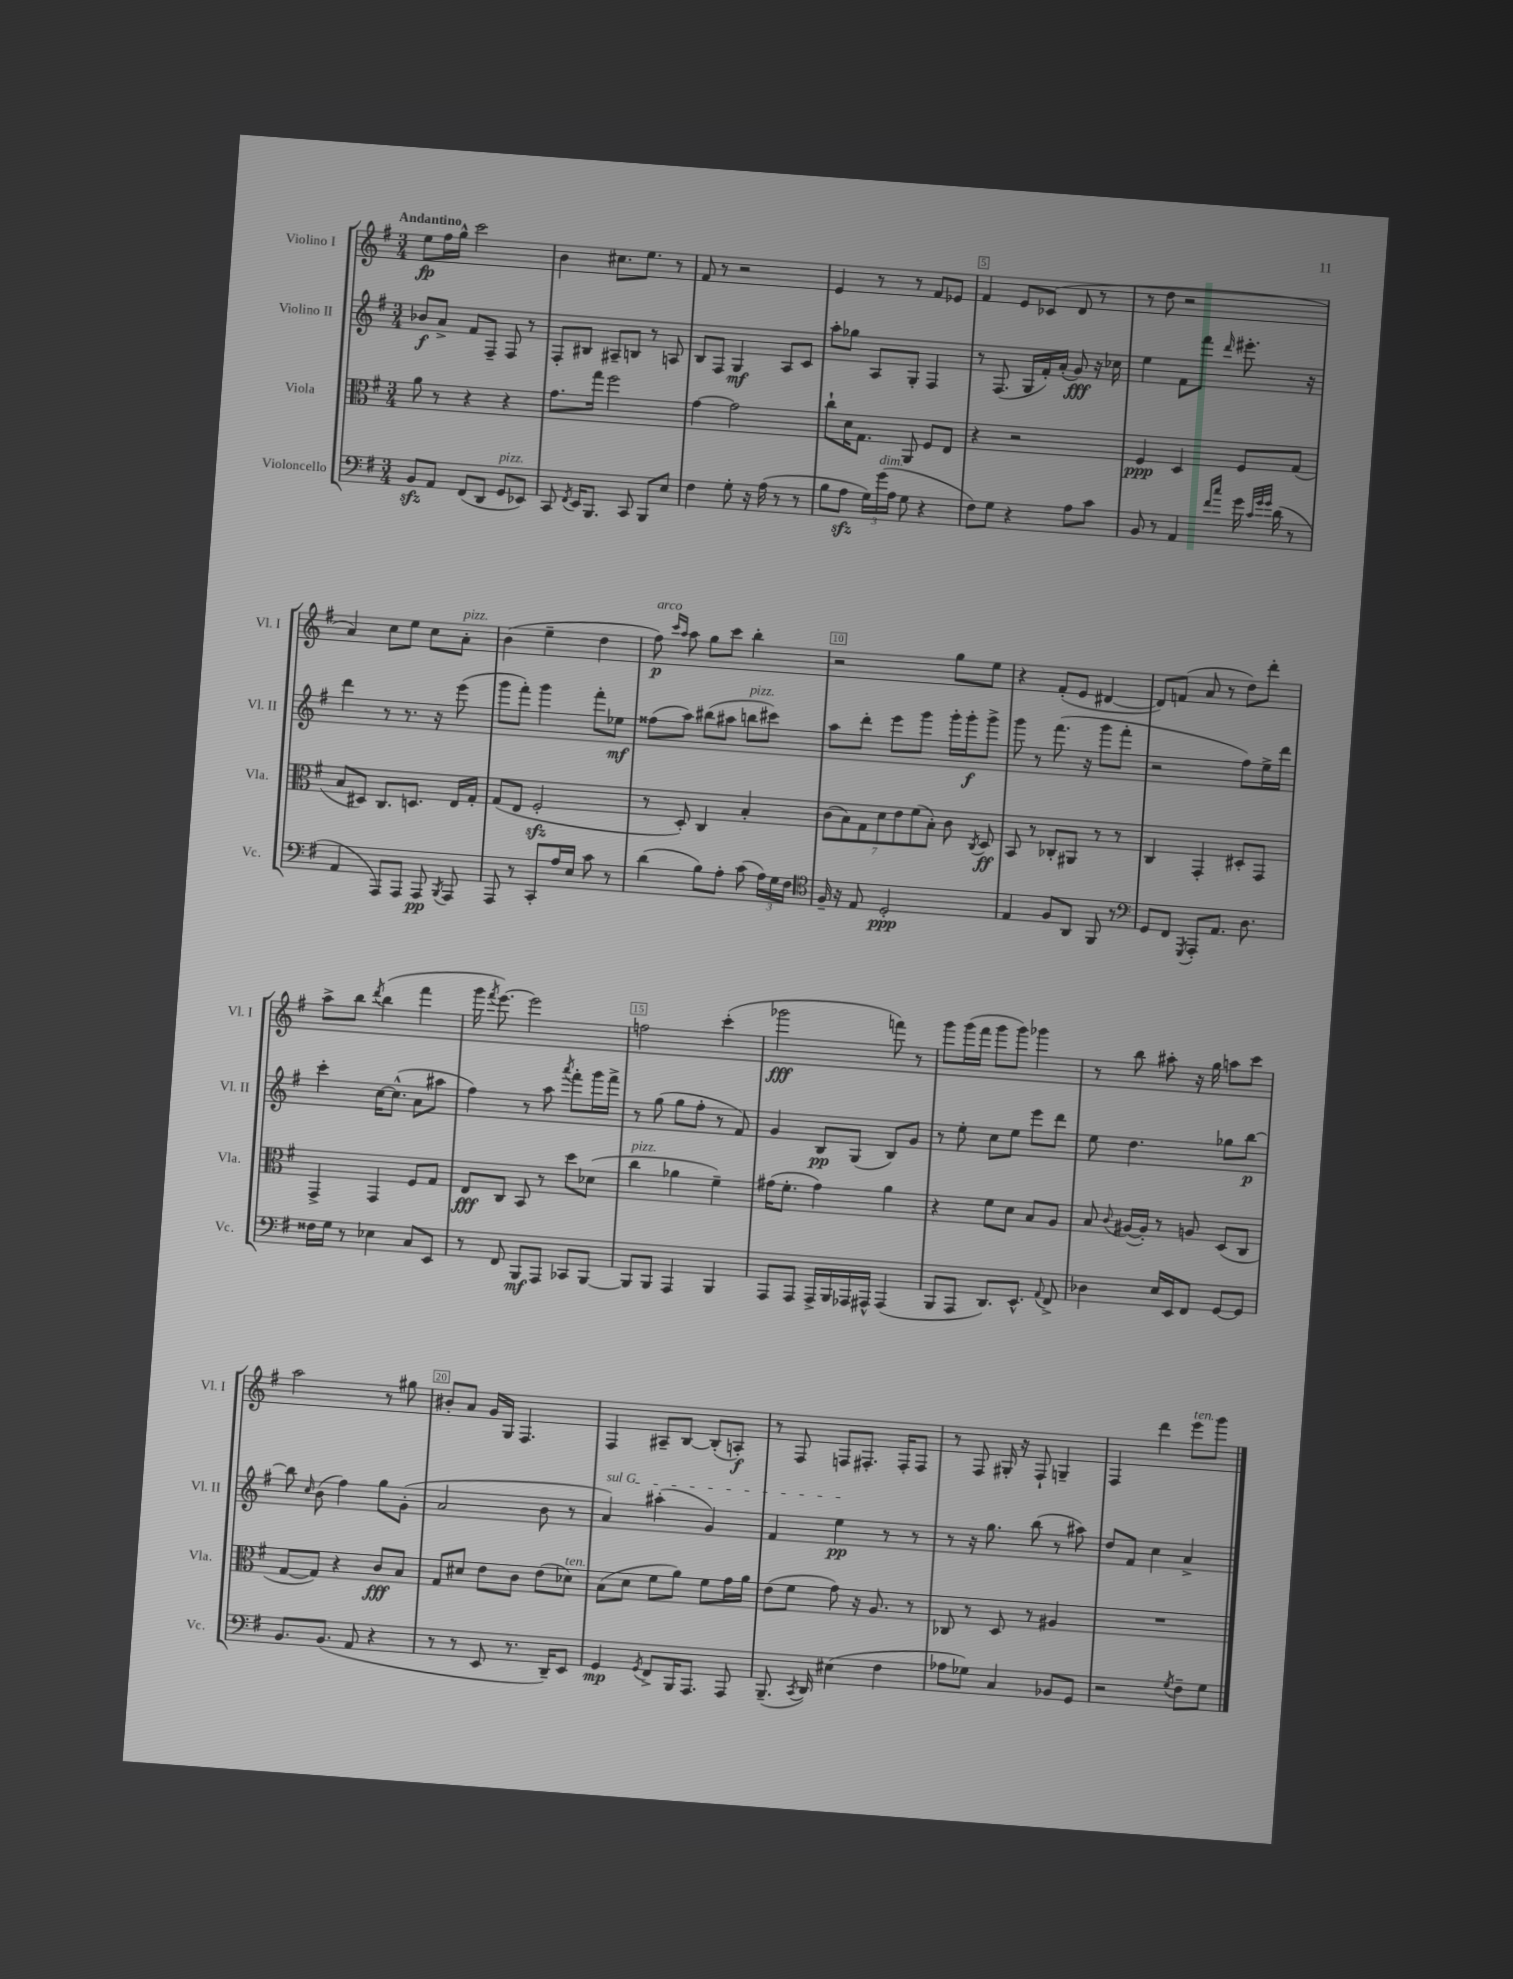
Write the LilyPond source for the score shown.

<<
\new StaffGroup <<
\new Staff = "s0" \with { instrumentName = "Violino I" shortInstrumentName = "Vl. I" } {
    \clef treble \key g \major \numericTimeSignature \time 3/4 \tempo "Andantino"
    \autoBeamOff e''8[\fp fis''16 g''16]-^ c'''2 |
    b'4 cis''8.[ e''8.] r8 |
    fis'8 r8 r2 |
    e'4 r8 r8 fis'8[ ees'8] |
    fis'4 e'8[ ces'8]( d'8 r8 |
    r8 d''8 r2 |
    a'4) c''8[ e''8] c''8[ a'8]-.^\markup { \italic "pizz." } |
    b'4( e''4-- d''4 |
    fis''8\p^\markup { \italic "arco" }) \grace { c'''16[ a''16] } a''8 g''8[ c'''8] b''4-. |
    r2 g''8[ e''8] |
    r4 fis'8[-.( e'8] dis'4~ |
    dis'8[) f'8]( a'8 r8 d''8[) d'''8]-. |
    a''8[-> b''8] \acciaccatura { d'''8 } b''4( fis'''4 |
    g'''16 \acciaccatura { fis'''8 } e'''8.~) e'''2 |
    f''2 c'''4-.( |
    ges'''2\fff f'''8) r8 |
    g'''8[ g'''16( fis'''16] g'''8[ g'''8]) ges'''4 |
    r8 b''8 ais''8-. r16 g''16 a''8[ c'''8] |
    a''2 r8 gis''8 |
    bis'8[-. a'8] g'16[ g16] fis4. |
    fis4 ais8[-- b8]~ b8[-.( a8]-.\f) |
    r8 fis8 f8[ fis8.]-. fis16[-. fis8] |
    r8 fis8 gis16-. r16 fis8-! g4-- |
    fis4 d'''4 e'''8[^\markup { \italic "ten." } g'''8] \bar "|." |
}
\new Staff = "s1" \with { instrumentName = "Violino II" shortInstrumentName = "Vl. II" } {
    \clef treble \key g \major \numericTimeSignature \time 3/4
    \autoBeamOff bes'8[\f a'8]-> fis'8[ fis8]-- fis8 r8 |
    fis8[-. bis8] ais8[-- b8] r8 a8 |
    b8[ fis8] g4\mf a8[ c'8] |
    a''8[-. ges''8] a8[ g8]-. fis4 |
    r8 fis8.( g16[ fis'16-.) a'16]-.( g'8\fff) r16 ces''16 |
    e''4 fis'8[ fis'''8] \grace { d'''16 } eis'''8.-. r16 |
    d'''4 r8 r8. r16 e'''8( |
    g'''8[ fis'''8]-.) g'''4 fis'''8[-. ees''8]\mf |
    fisis''8[( a''8]) bis''8[( ais''8] b''8[^\markup { \italic "pizz." } cis'''8]) |
    a''8[ d'''8]-. e'''8[ g'''8] g'''16[-. g'''16-.\f g'''8]-> |
    g'''8 r8 fis'''8.( r16 g'''8[ fis'''8]-. |
    r2 fis''8[) e''16-> d'''16] |
    c'''4-. c''16[~ c''8.]-^( a'8[ ais''8] |
    fis''4) r8 a''8 \acciaccatura { a'''8 } fis'''8[-. g'''16 fis'''16]-> |
    r8 g''8( g''8[ fis''8]-. r8 fis'8) |
    g'4 b8[\pp g8]( b8[) g'8] |
    r8 e''8-. c''8[ e''8] e'''8[ d'''8] |
    e''8 d''4. ges''8[ b''8]~\p |
    b''8 \grace { c''16 } b'8( fis''4) g''8[ g'8]-.( |
    a'2 b'8 r8 |
    \once \override TextSpanner.bound-details.left.text = \markup { \italic "sul G" } a'4\startTextSpan) ais''4-.( g'4) |
    fis'4 e''4\pp\stopTextSpan r8 r8 |
    r8 r16 g''8. b''8( r8 ais''8) |
    d''8[ fis'8] c''4 a'4-> \bar "|." |
}
\new Staff = "s2" \with { instrumentName = "Viola" shortInstrumentName = "Vla." } {
    \clef alto \key g \major \numericTimeSignature \time 3/4
    \autoBeamOff a'8 r8 r4 r4 |
    g'8.[ g''16] fis''2 |
    g'4~ g'2 |
    c''8[-! d'16 g8.] a,8 fis8[ e8] |
    r4 r2 |
    fis4\ppp d4 fis8[ g8]( |
    b8[ dis8]) c8.[ d8.] e16[ g16]-. |
    g8[( e8] fis2-.\sfz |
    r8 d8-.) c4 b4-. |
    \tuplet 7/4 { c'8[( b8) g8 d'8 e'8 fis'8( b8]-.) } c'8 \acciaccatura { c8 } d8\ff |
    b,8 r8 ces8[-. ais,8] r8 r8 |
    c4 g,4-. dis8[-. g,8] |
    g,4-> g,4 fis8[ g8] |
    e8[\fff c8] b,8 r8 d''8[ des'8]( |
    c''4^\markup { \italic "pizz." } aes'4 fis'4--) |
    gis'16[( fis'8.]-. gis'4) a'4 |
    r4 fis'8[ d'8] b8[ a8] |
    b8 \appoggiatura { c'8 } ais16[~( ais16]-.) r8 a8 d8[( c8] |
    g8[~ g8]) r4 c'8[\fff b8] |
    g8[ dis'8] e'8[ c'8] e'8[( des'8]^\markup { \italic "ten." }) |
    b8[( d'8] fis'8[ a'8]) fis'8[ g'16 a'16] |
    e'8[( fis'8] g'8) r16 a8. r8 |
    ces8 r8 d8 r8 ais4 |
    R2. \bar "|." |
}
\new Staff = "s3" \with { instrumentName = "Violoncello" shortInstrumentName = "Vc." } {
    \clef bass \key g \major \numericTimeSignature \time 3/4
    \autoBeamOff b,8[\sfz a,8] fis,8[( d,8] g,8[^\markup { \italic "pizz." } ees,8]) |
    c,8 \acciaccatura { fis,8 } e,16[ b,,8.] c,8 b,,8[ e8] |
    fis4 g8-. r16 a16( r8 r8 |
    b8[ a8]\sfz \tuplet 3/2 { g16[) g'16^\markup { \italic "dim." }( a16] } g8 r4 |
    fis8[) g8] r4 a8[ c'8] |
    b,8 r8 a,4 \grace { fis'16[ c''16] } g'16 \grace { c'32[ g'32 g'32] } d'16( r8 |
    a,4 a,,8[) a,,8] a,,8\pp \acciaccatura { b,,8 } a,,8 |
    a,,8 r8 c,8[-. a16 e16] c'8 r8 |
    d'4( b8[) a8]-. c'8( \tuplet 3/2 { a16[) g16 fis16] } |
    \clef tenor fis16-- r16 e8 d2-.\ppp |
    e4 fis8[ a,8] fis,8 r8 |
    \clef bass g,8[ fis,8] \acciaccatura { g,,8 } a,,8[-. a,8.] d8. |
    fisis16[ g16] r8 ees4 c8[ e,8] |
    r8 fis,8 b,,8[\mf a,,8] ces,8[ b,,8]~ |
    b,,8[ b,,8] a,,4 b,,4 |
    a,,8[ a,,8] a,,16[-> b,,16 aes,,16 ais,,16]-^ ais,,4( |
    b,,8[ a,,8] d,8.[) e,8.]-^ \appoggiatura { a,8 } fis,8-> |
    des4 e16[ e,16 fis,8] g,8[~ g,8] |
    b,8.[ b,8.]( a,8 r4 |
    r8 r8 e,8 r8. d,16[--) e,8] |
    g,4\mp \acciaccatura { g,8 } fis,8[-> b,,16 a,,8.] a,,8 |
    b,,8.--( \acciaccatura { c,8 } d,16) eis4( fis4 |
    aes8[ ges8]) c4 bes,8[ g,8] |
    r2 \acciaccatura { g8 } fis8[-- g8] \bar "|." |
}
>>
>>
\layout { \context { \Score \override BarNumber.break-visibility = ##(#f #t #t) barNumberVisibility = #(every-nth-bar-number-visible 5) \override BarNumber.stencil = #(make-stencil-boxer 0.1 0.3 ly:text-interface::print) } }
